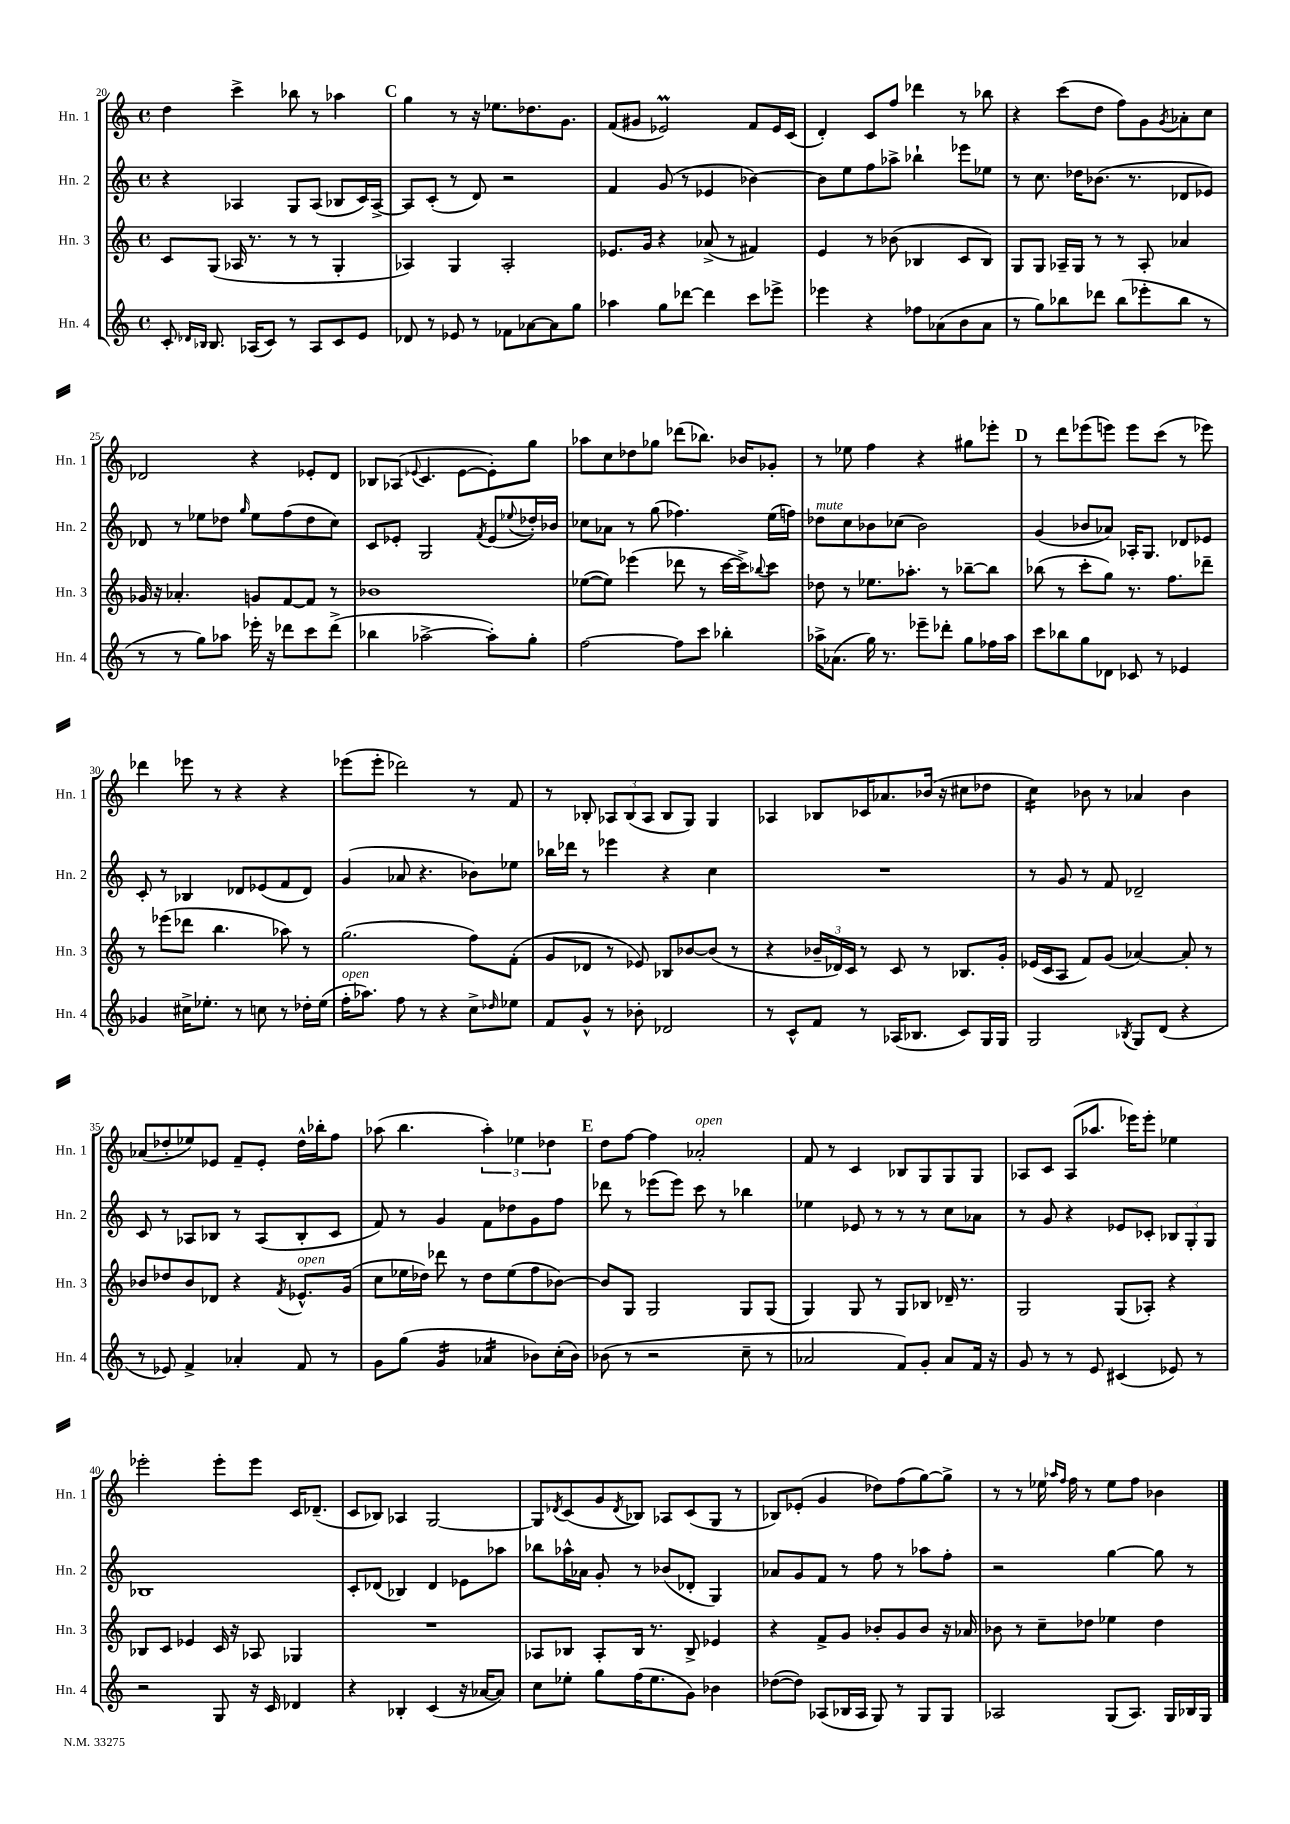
<<
\new StaffGroup <<
\new Staff = "s0" \with { instrumentName = "Hn. 1" shortInstrumentName = "Hn. 1" } {
    \clef treble \key c \major \defaultTimeSignature \time 4/4
    d''4 c'''4-> bes''8 r8 aes''4 |
    \mark \markup { \bold "C" } g''4 r8 r16 ees''8. des''8. g'8. |
    f'8( gis'8 ees'2\prall) f'8 ees'16 c'16( |
    d'4-.) c'8 f''8 des'''4 r8 bes''8 |
    r4 c'''8( d''8 f''8) g'8 \acciaccatura { g'8 } aes'8-. c''8 |
    des'2 r4 ees'8-. des'8 |
    bes8 aes8( \appoggiatura { ees'8 } c'4. ees'8~ ees'8-.) g''8 |
    aes''8 c''8 des''8 ges''8 des'''8( bes''8.) bes'16 ges'8-. |
    r8 ees''8 f''4 r4 gis''8 ees'''8-. |
    \mark \markup { \bold "D" } r8 d'''8 ees'''8( e'''8) e'''8 c'''8( r8 ees'''8) |
    des'''4 ees'''8 r8 r4 r4 |
    ees'''8( ees'''8-. des'''2) r8 f'8 |
    r8 bes8-. \tuplet 3/2 { aes8 bes8( aes8 } bes8 g8) g4 |
    aes4 bes8 ces'16 aes'8. bes'16( r16 cis''8 des''8 |
    c''4:16) bes'8 r8 aes'4 bes'4 |
    aes'8( des''8-. ees''8) ees'8 f'8-- ees'8-. des''16-^ bes''16-. f''8 |
    aes''8( b''4. \tuplet 3/2 { aes''4-.) ees''4 des''4 } |
    \mark \markup { \bold "E" } d''8 f''8~ f''4 aes'2-.^\markup { \italic "open" } |
    f'8 r8 c'4 bes8 g8 g8 g8 |
    aes8 c'8 aes8( aes''8. ees'''16) ees'''8-. ees''4 |
    ees'''2-. ees'''8-. ees'''8 c'16 des'8.--( |
    c'8 bes8) aes4 g2~ |
    g8 \acciaccatura { des'8 } c'8( g'8 \acciaccatura { des'8 } bes8) aes8 c'8( g8 r8 |
    bes8) ees'8-.( g'4 des''8) f''8( g''8~) g''8-> |
    r8 r8 ees''16 \grace { aes''16 f''16 } f''16 r8 ees''8 f''8 bes'4 \bar "|." |
}
\new Staff = "s1" \with { instrumentName = "Hn. 2" shortInstrumentName = "Hn. 2" } {
    \clef treble \key c \major \defaultTimeSignature \time 4/4
    r4 aes4 g8 aes8( bes8 c'16) aes16~-> |
    \mark \markup { \bold "C" } aes8 c'8-.( r8 d'8) r2 |
    f'4 g'8( r8 ees'4 bes'4~) |
    bes'8 e''8 f''8 aes''8-> bes''4-! ees'''8 ees''8 |
    r8 c''8. des''16 bes'8.( r8. des'8 ees'8) |
    des'8 r8 ees''8 des''8 \grace { g''16 } ees''8 f''8( des''8 c''8) |
    c'8 ees'8-. g2 \acciaccatura { f'8 } ees'8( \appoggiatura { ees''8 } des''16-.) bes'16 |
    ces''8 aes'8 r8 g''8( fes''4.) e''16( f''16) |
    des''8^\markup { \italic "mute" } c''8 bes'8 ces''8( bes'2) |
    \mark \markup { \bold "D" } g'4( bes'8 aes'8) aes16-. g8. des'8 ees'8 |
    c'8-. r8 bes4 des'8 ees'8( f'8 des'8) |
    g'4( aes'8 r4. bes'8) ees''8 |
    bes''16 des'''16 r8 ees'''4 r4 c''4 |
    R1 |
    r8 g'8 r8 f'8 des'2-- |
    c'8 r8 aes8 bes8 r8 aes8( bes8-. c'8 |
    f'8) r8 g'4 f'8 des''8 g'8 f''8 |
    \mark \markup { \bold "E" } des'''8 r8 ees'''8( ees'''8) c'''8 r8 bes''4 |
    ees''4 ees'8 r8 r8 r8 c''8 aes'8 |
    r8 g'8 r4 ees'8 ces'8-. \tuplet 3/2 { bes8 g8-. g8 } |
    bes1 |
    c'8-. des'8( bes4) des'4 ees'8 aes''8 |
    bes''8 aes''16-^ aes'16 g'8-. r8 bes'8( des'8-. g4) |
    aes'8 g'8 f'8 r8 f''8 r8 aes''8 f''8-. |
    r2 g''4~ g''8 r8 \bar "|." |
}
\new Staff = "s2" \with { instrumentName = "Hn. 3" shortInstrumentName = "Hn. 3" } {
    \clef treble \key c \major \defaultTimeSignature \time 4/4
    c'8 g8( aes16 r8. r8 r8 g4-. |
    \mark \markup { \bold "C" } aes4) g4 aes2-. |
    ees'8. g'16 r4 aes'8->( r8 fis'4) |
    e'4 r8 bes'8( bes4 c'8 bes8) |
    g8 g8 aes16-- g16 r8 r8 aes8-. aes'4 |
    ges'16 r16 aes'4.-. g'8 f'8~ f'8 r8 |
    bes'1 |
    ees''8~( ees''8) ees'''4( des'''8 r8 c'''16~ c'''16->) \appoggiatura { bes''8 } c'''8 |
    des''8 r8 ees''8. aes''8.-. r8 bes''8~-- bes''8 |
    \mark \markup { \bold "D" } bes''8( r8 c'''8-. g''8) r8. f''8. des'''8-- |
    r8 ees'''8( des'''8 b''4. aes''8) r8 |
    g''2.( f''8) f'8-.( |
    g'8 des'8 r8 ees'8) bes8 bes'8~ bes'8( r8 |
    r4 \tuplet 3/2 { bes'16-- des'16) c'16 } r8 c'8 r8 bes8. g'16-. |
    ees'16( c'16 a8 f'8) g'8( aes'4~) aes'8-. r8 |
    bes'8 des''8 bes'8 des'8 r4 \acciaccatura { f'8 } ees'8.-^^\markup { \italic "open" } g'16( |
    c''8 ees''16 des''16) des'''8 r8 des''8 ees''8( f''8 bes'8~) |
    \mark \markup { \bold "E" } bes'8 g8 g2 g8 g8( |
    g4) g8 r8 g8 bes8 des'16-- r8. |
    g2 g8( aes8-.) r4 |
    bes8 c'8 ees'4 c'16 r16 aes8 ges4 |
    R1 |
    aes8 bes8 aes8-. bes16 r8. bes8-> ees'4 |
    r4 f'8-> g'8 bes'8-. g'8 bes'8 r16 aes'16 |
    bes'8 r8 c''8-- des''8 ees''4 des''4 \bar "|." |
}
\new Staff = "s3" \with { instrumentName = "Hn. 4" shortInstrumentName = "Hn. 4" } {
    \clef treble \key c \major \defaultTimeSignature \time 4/4
    c'8-. \grace { des'16 bes16 } bes8. aes16( c'8) r8 aes8 c'8 e'8 |
    \mark \markup { \bold "C" } des'8 r8 ees'8 r8 fes'8 aes'8~ aes'8 g''8 |
    aes''4 g''8 des'''8~ des'''4 c'''8 ees'''8-> |
    ees'''4 r4 fes''8 aes'8( b'8 aes'8 |
    r8 g''8) bes''8 des'''8 bes''8( ees'''8-. bes''8 r8 |
    r8 r8 g''8) aes''8 ees'''16-. r16 des'''8 c'''8 des'''8->( |
    bes''4 aes''2~-> aes''8-.) g''8-. |
    f''2~ f''8 c'''8 bes''4-. |
    aes''16-> aes'8.( g''16) r8. ees'''8-- des'''8-. g''8 fes''16 aes''16 |
    \mark \markup { \bold "D" } c'''8 bes''8 g''8 des'8 ces'8 r8 ees'4 |
    ges'4 cis''16-> ees''8.-. r8 c''8 r8 des''16-. ees''16( |
    f''16-.^\markup { \italic "open" } aes''8.) f''8 r8 r4 c''8-> \grace { des''16 } ees''8 |
    f'8 g'8-^ r8 bes'8-. des'2 |
    r8 c'8-^ f'8 r8 aes16( bes8. c'8) g16 g16 |
    g2 \acciaccatura { bes8 } g8 d'8( r4 |
    r8 ees'8) f'4-> aes'4-. f'8 r8 |
    g'8 g''8( g'4:16 aes'4:16 bes'8) c''16-.( bes'16) |
    \mark \markup { \bold "E" } bes'8( r8 r2 c''8-- r8 |
    aes'2 f'8) g'8-. aes'8 f'16 r16 |
    g'8 r8 r8 e'8 cis'4( ees'8) r8 |
    r2 g8 r16 c'16 des'4 |
    r4 bes4-. c'4( r16 aes'16~ aes'8) |
    c''8 ees''8-. g''8 f''16( ees''8. g'8) bes'4 |
    des''8~( des''8) aes8( bes16 aes16 g8) r8 g8 g8 |
    aes2 g8( aes8.) g16 bes16 g16 \bar "|." |
}
>>
>>
\layout { \context { \Score currentBarNumber = #20 } }
